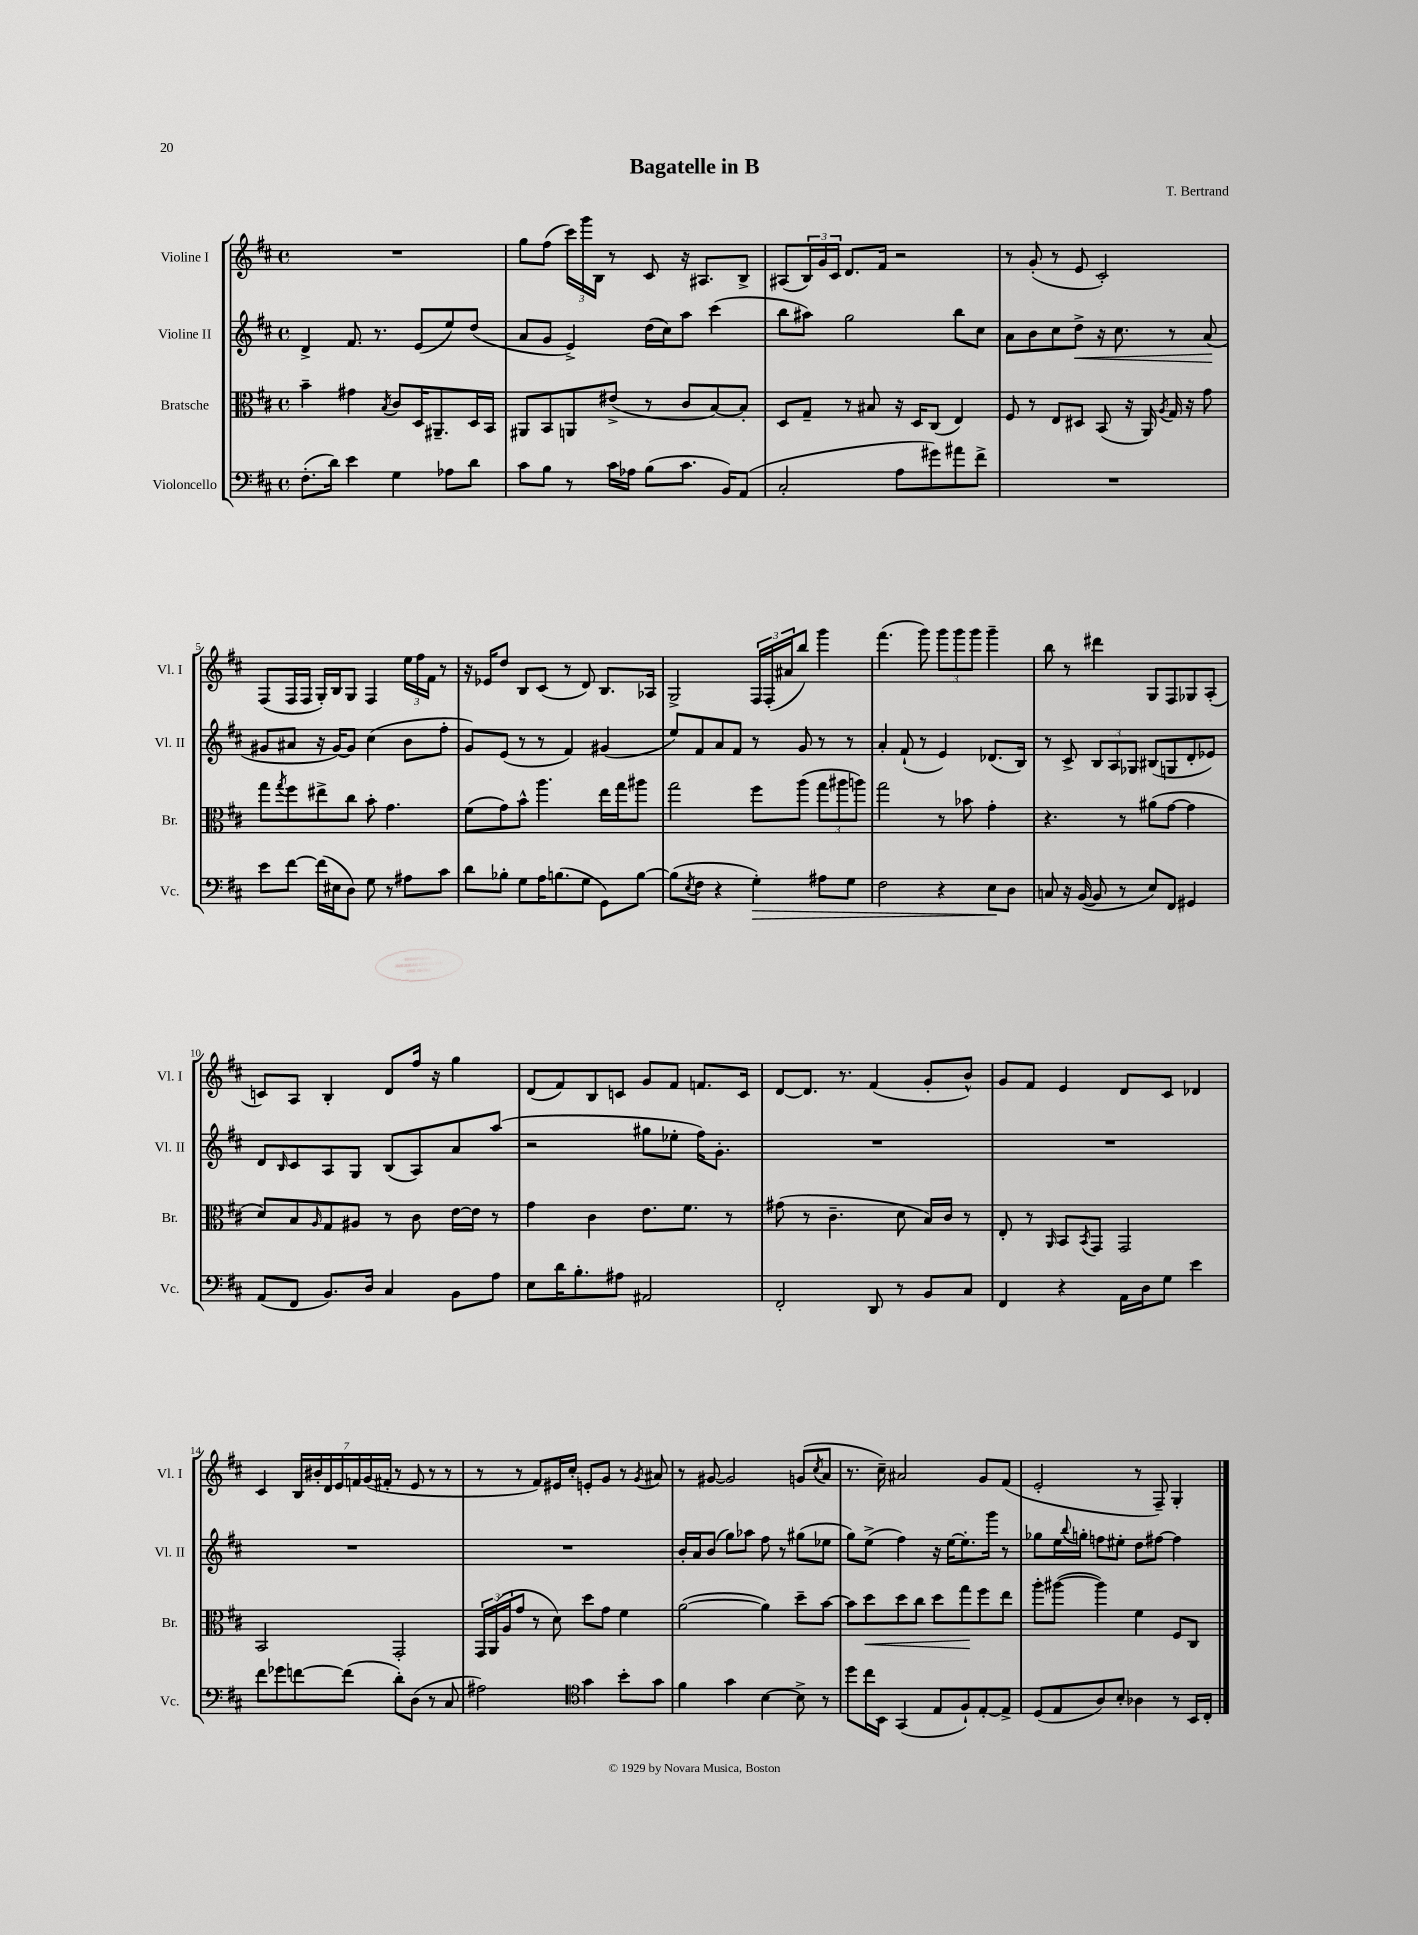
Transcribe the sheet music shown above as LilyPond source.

\header { title = "Bagatelle in B" composer = "T. Bertrand" }
<<
\new StaffGroup <<
\new Staff = "s0" \with { instrumentName = "Violine I" shortInstrumentName = "Vl. I" } {
    \clef treble \key d \major \defaultTimeSignature \time 4/4
    R1 |
    g''8 fis''8( \tuplet 3/2 { cis'''16) g'''16 b16 } r8 cis'8 r16 ais8. b8-> |
    ais8( \tuplet 3/2 { b16) g'16 cis'16 } d'8. fis'16 r2 |
    r8 g'8-.( r8 e'8 cis'2-.) |
    fis8( fis16 fis16 g16-.) b16 g8 fis4 \tuplet 3/2 { e''16 fis''16 fis'16 } r8 |
    r16 ees'16 d''8 b8 cis'8( r8 d'8) b8. aes16 |
    g2-> \tuplet 3/2 { fis16 fis16-.( ais'16 } b''8) g'''4 |
    fis'''4.( g'''8) \tuplet 3/2 { g'''8 g'''8 g'''8 } g'''4-- |
    b''8 r8 dis'''4 g8 fis8 ges8 a8-.( |
    c'8) a8 b4-. d'8 fis''16 r16 g''4 |
    d'8( fis'8) b8 c'8 g'8 fis'8 f'8. c'16 |
    d'8~ d'8. r8. fis'4( g'8-. b'8-^) |
    g'8 fis'8 e'4 d'8 cis'8 des'4 |
    cis'4 \tuplet 7/4 { b16 bis'16-. d'16 e'16 f'16 g'16( fis'16-. } r8 e'8 r8 r8 |
    r8 r8 fis'8) eis'16 cis''16-. e'8-. g'8 r8 \acciaccatura { g'8 } ais'8 |
    r8 gis'8~ gis'2 g'8( \acciaccatura { cis''8 } a'8 |
    r8. cis''16--) ais'2 g'8 fis'8( |
    e'2-. r8 fis8--) g4-. \bar "|." |
}
\new Staff = "s1" \with { instrumentName = "Violine II" shortInstrumentName = "Vl. II" } {
    \clef treble \key d \major \defaultTimeSignature \time 4/4
    d'4-> fis'8. r8. e'8( e''8) d''8( |
    a'8 g'8 e'4->) d''16( cis''16) a''8 cis'''4( |
    b''8 ais''8) g''2 b''8 cis''8 |
    a'8 b'8 cis''8 d''8->\< r16 cis''8. r8 a'8\!( |
    gis'8 ais'8 r16 gis'16~) gis'8 cis''4( b'8 fis''8-. |
    g'8) e'8( r8 r8 fis'4) gis'4( |
    e''8) fis'8 a'8 fis'8 r8 g'8 r8 r8 |
    a'4-. fis'8-!( r8 e'4) des'8.( b16) |
    r8 cis'8-> \tuplet 3/2 { b8 a8 ges8 } bis8( g8 d'8-. ees'8) |
    d'8 \grace { b16 } cis'8 a8 g8 b8( a8) a'8 a''8( |
    r2 gis''8 ees''8-. fis''16) g'8.-. |
    R1 |
    R1 |
    R1 |
    R1 |
    b'16-. a'16 b'8( g''8) aes''8 fis''8 r8 gis''8( ees''8 |
    g''8) e''8->( fis''4) r16 e''16~ e''8.-. g'''16 r8 |
    ges''8 e''16 \appoggiatura { b''8 } g''16-. f''8 eis''8-. d''8 fis''8~ fis''4 \bar "|." |
}
\new Staff = "s2" \with { instrumentName = "Bratsche" shortInstrumentName = "Br." } {
    \clef alto \key d \major \defaultTimeSignature \time 4/4
    b'4-- gis'4 \acciaccatura { b8 } cis'8 d16 ais,8.-- d16 b,16 |
    ais,8 b,8 a,8 eis'8->( r8 cis'8 b8~) b8-. |
    d8 g8-- r8 bis8 r16 d16 cis8( e4) |
    fis8 r8 e8 dis8 b,8( r16 a,16) \acciaccatura { a8 } g16 r16 g'8 |
    g''8 \acciaccatura { g''8 } fis''8 eis''8-> cis''8 b'8-. g'4. |
    fis'8( g'8) b'8-^ a''4. e''16 g''16 ais''8 |
    g''2 fis''8 a''8( \tuplet 3/2 { g''8 ais''8 a''8) } |
    g''2 r8 bes'8 g'4-. |
    r4. r8 ais'8( g'8~ g'4 |
    d'8) b8 \grace { a16 } g8 ais8 r8 cis'8 e'16~ e'16 r8 |
    g'4 cis'4 e'8. fis'8. r8 |
    gis'8( r8 cis'4.-- d'8 b16) cis'16 r8 |
    e8-. r8 \grace { a,16 } b,8 \acciaccatura { b,8 } g,8 g,2 |
    b,2 g,2-. |
    \tuplet 3/2 { g,16 a,16( a16 } g'8 r8 d'8) d''8 g'8 fis'4 |
    a'2~( a'4) d''8-- b'8~ |
    b'8 d''8\< d''8 cis''8 d''8 g''8\! fis''8 e''8 |
    a''8-. ais''8~( ais''4) fis'4 fis8 cis8 \bar "|." |
}
\new Staff = "s3" \with { instrumentName = "Violoncello" shortInstrumentName = "Vc." } {
    \clef bass \key d \major \defaultTimeSignature \time 4/4
    fis8.-.( d'16) e'4 g4 aes8 d'8 |
    cis'8 b8 r8 cis'16 aes16 b8( cis'8. b,16) a,8( |
    cis2-. a8 gis'8) ais'8 fis'8-> |
    R1 |
    e'8 fis'8~ fis'16( eis16 d8) g8 r8 ais8 cis'8 |
    d'8 bes8-. g8 a16 b8.( g8 g,8) b8~ |
    b8( \acciaccatura { e8 } fis8 r4 g4-.\>) ais8 g8 |
    fis2 r4 e8\! d8 |
    c8 r16 b,16~( b,8 r8 e8) fis,8 gis,4 |
    a,8( fis,8 b,8.) d16 cis4 b,8 a8 |
    e8 d'16 b8.-. ais8 ais,2 |
    fis,2-. d,8 r8 b,8 cis8 |
    fis,4 r4 a,16 d16 g8 e'4 |
    fis'8 ges'8 f'8~ f'8( d'8-.) d8( r8 cis8 |
    ais2) \clef tenor g'4 b'8-. g'8 |
    fis'4 g'4 b4~ b8-> r8 |
    d''8 cis''16 b,16 g,4( e8 fis8-!) e8~-. e8-> |
    d8( e8 a8) b8-. aes4 r8 b,16 cis16-. \bar "|." |
}
>>
>>
